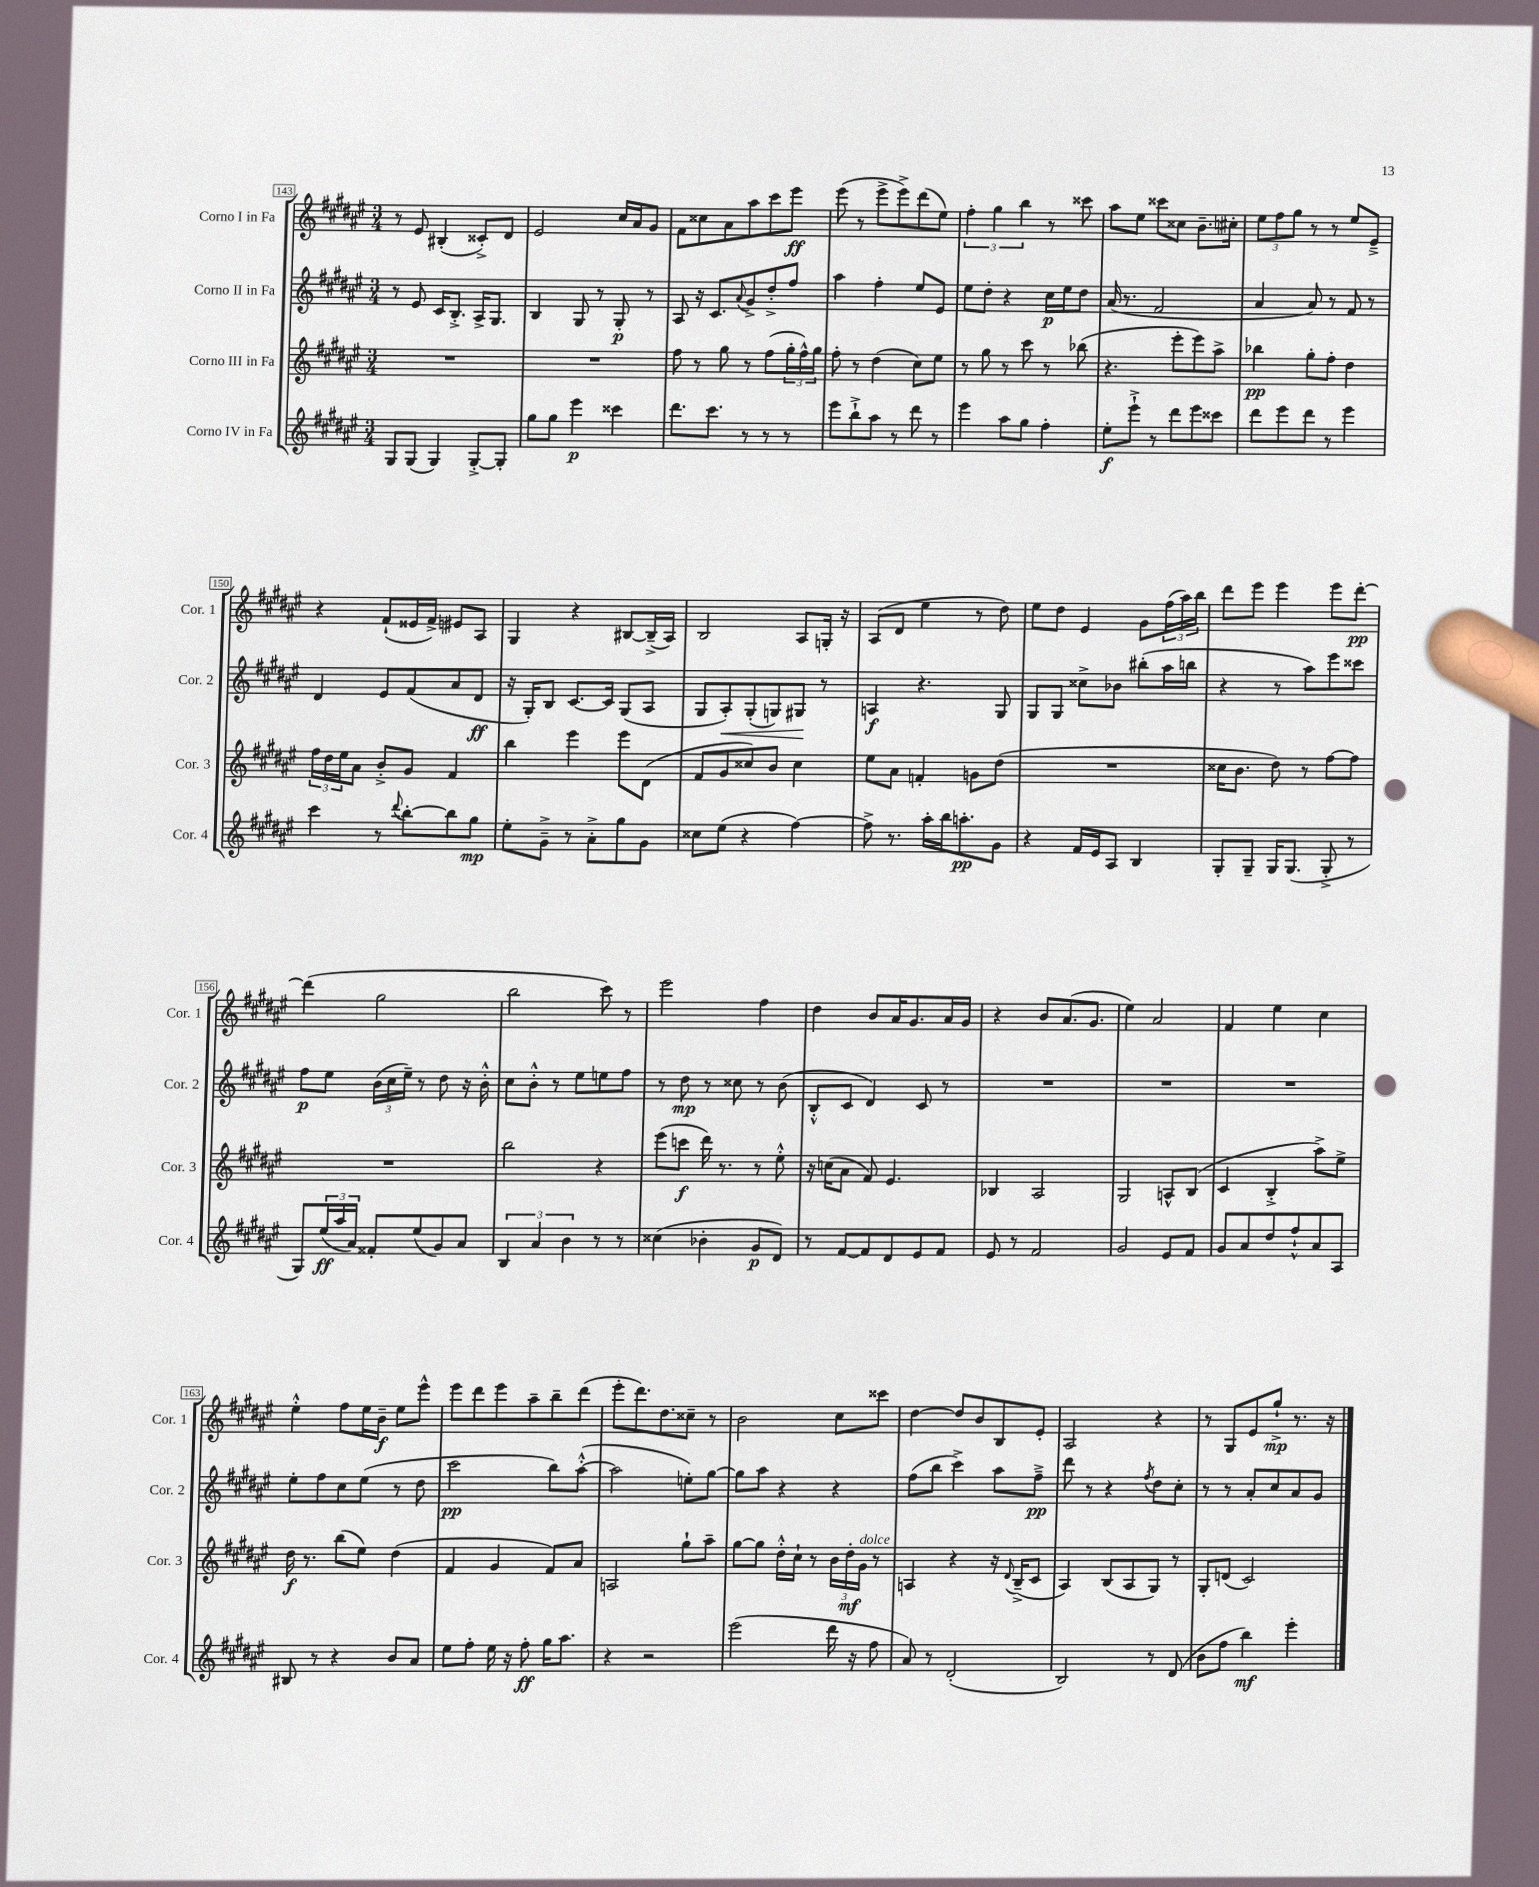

**kern	**dynam	**kern	**dynam	**kern	**dynam	**kern	**dynam
*part4	*part4	*part3	*part3	*part2	*part2	*part1	*part1
*staff4	*staff4	*staff3	*staff3	*staff2	*staff2	*staff1	*staff1
*I"Corno IV in Fa	*	*I"Corno III in Fa	*	*I"Corno II in Fa	*	*I"Corno I in Fa	*
*I'Cor. 4	*	*I'Cor. 3	*	*I'Cor. 2	*	*I'Cor. 1	*
*clefG2	*	*clefG2	*	*clefG2	*	*clefG2	*
*k[f#c#g#d#a#e#]	*	*k[f#c#g#d#a#e#]	*	*k[f#c#g#d#a#e#]	*	*k[f#c#g#d#a#e#]	*
*M3/4	*	*M3/4	*	*M3/4	*	*M3/4	*
=143	=143	=143	=143	=143	=143	=143	=143
8G#/L	.	2.r	.	8r	.	8r	.
(8G#/J	.	.	.	8e#/	.	8e#/	.
4G#/)	.	.	.	16c#/KL	.	(4B#X'/	.
.	.	.	.	8.B'^/J	.	.	.
[8G#'^/L	.	.	.	16A#^/KL	.	8c##X'^/L)	.
.	.	.	.	8.G#/J	.	.	.
8G#'/J]	.	.	.	.	.	8d#/J	.
=144	=144	=144	=144	=144	=144	=144	=144
8gg#\L	.	2.r	.	4B/	.	2e#/	.
8gg#\J	.	.	.	.	.	.	.
4eee#\	p	.	.	8G#/	.	.	.
.	.	.	.	8r	.	.	.
4ccc##X\	.	.	.	8G#'/	p	16cc#/LL	.
.	.	.	.	.	.	16a#/J	.
.	.	.	.	8r	.	8g#/J	.
=145	=145	=145	=145	=145	=145	=145	=145
8.ddd#\L	.	8ff#\	.	8A#/	.	8f#\L	.
.	.	8r	.	16r	.	8cc##X\	.
8.ccc#\J	.	.	.	8.c#/L	.	.	.
.	.	8gg#\	.	.	.	8a#\	.
.	.	.	.	8qqa#/	.	.	.
8r	.	8r	.	8g#^/	.	8aa#\	.
8r	.	(8ff#\L	.	8dd#'^/	.	8ccc#\	.
8r	.	24gg#'\L	.	8ff#/J	.	8eee#\J	ff
.	.	24ff#^^\)	.	.	.	.	.
.	.	24gg#\JJ	.	.	.	.	.
=146	=146	=146	=146	=146	=146	=146	=146
8eee#\L	.	8ff#'\	.	4aa#\	.	(8eee#\	.
8bb`^\	.	8r	.	.	.	8r	.
8aa#\J	.	(4dd#\	.	4ff#'\	.	8eee#^\L	.
8r	.	.	.	.	.	8eee#^\)	.
8ddd#\	.	8cc#\L)	.	8ee#/L	.	(8ddd#\	.
8r	.	8ee#\J	.	8e#/J	.	8ee#\J)	.
=147	=147	=147	=147	=147	=147	=147	=147
4eee#\	.	8r	.	8ee#\L	.	6ff#'\	.
.	.	8gg#\	.	8dd#'\J	.	.	.
.	.	.	.	.	.	6gg#\	.
8aa#\L	.	8r	.	4r	.	.	.
.	.	.	.	.	.	6bb\	.
8gg#\J	.	8ccc#\	.	.	.	.	.
4ff#'\	.	8r	.	16cc#\LL	p	8r	.
.	.	.	.	16ee#\J	.	.	.
.	.	(8bb-X\	.	8dd#\J	.	8ccc##X\	.
=148	=148	=148	=148	=148	=148	=148	=148
8ee#'\L	f	4.r	.	(16a#/	.	8aa#\L	.
.	.	.	.	8.r	.	.	.
8eee#`^\J	.	.	.	.	.	8ee#\J	.
8r	.	.	.	2f#/	.	8ccc##X\L	.
8ddd#\L	.	8eee#'\L	.	.	.	8cc##X\J	.
8eee#\	.	8eee#\)	.	.	.	8.b~\L	.
8ccc##X\J	.	8aa#^\J	.	.	.	.	.
.	.	.	.	.	.	16cc#X'\Jk	.
=149	=149	=149	=149	=149	=149	=149	=149
8ddd#\L	.	4bb-X\	pp	4a#/	.	12ee#\L	.
.	.	.	.	.	.	12ff#\	.
8eee#\	.	.	.	.	.	.	.
.	.	.	.	.	.	12gg#\J	.
8ddd#\J	.	8gg#'\L	.	8a#/)	.	8r	.
8r	.	8ff#'\J	.	8r	.	8r	.
4eee#\	.	4dd#\	.	8f#/	.	8ee#/L	.
.	.	.	.	8r	.	8e#~^/J	.
!!LO:LB:g=z
=150	=150	=150	=150	=150	=150	=150	=150
4ccc#\	.	24ff#\LL	.	4d#/	.	4r	.
.	.	24dd#\	.	.	.	.	.
.	.	24ee#\J	.	.	.	.	.
.	.	8a#\J	.	.	.	.	.
8r	.	8b'^/L	.	8e#/L	.	(8f#`/L	.
8qqddd#/	.	.	.	.	.	.	.
[8bb'\L	.	8g#/J	.	(8f#/	.	16e##X/L	.
.	.	.	.	.	.	16f#^/JJ)	.
8bb\]	.	4f#/	.	8a#/	.	8e#X/L	.
8gg#\J	mp	.	.	8d#/J	ff	8A#/J	.
=151	=151	=151	=151	=151	=151	=151	=151
8ee#'\L	.	4bb\	.	16r	.	4G#/	.
.	.	.	.	16G#'/KL)	.	.	.
8g#~^\J	.	.	.	8B/J	.	.	.
8r	.	4eee#\	.	[8.c#/L	.	4r	.
8a#'^\L	.	.	.	.	.	.	.
.	.	.	.	16c#/Jk]	.	.	.
8gg#\	.	8eee#\L	.	(8G#/L	.	[8B#X/L	.
8g#\J	.	(8d#\J	.	8A#/J	.	(16B#~^/L]	.
.	.	.	.	.	.	16A#/JJ)	.
=152	=152	=152	=152	=152	=152	=152	=152
8cc##X\L	.	8f#/L	.	8G#/L	.	2B/	.
!	!	!	!	!	!LO:HP:b	!	!
(8ee#\J	.	8g#/	.	8A#'/)	<	.	.
4r	.	8cc##X/)	.	(8G#'/	.	.	.
.	.	8b/J	.	8Gn/)	.	.	.
[4ff#\)	.	4cc##\	.	8G#X/J	.	8A#/L	.
.	.	.	.	8r	[	16Gn'/Jk	.
.	.	.	.	.	.	16r	.
=153	=153	=153	=153	=153	=153	=153	=153
8ff#^\]	.	8ee#\L	.	4An/	f	(8A#/L	.
8.r	.	8a#\J	.	.	.	8d#/J	.
.	.	4fn'/	.	4.r	.	4ee#\	.
16aa#'\LL	.	.	.	.	.	.	.
16bb\J	.	.	.	.	.	.	.
8.aan'\	pp	.	.	.	.	.	.
.	.	8gn\L	.	.	.	8r	.
8g#\J	.	(8dd#\J	.	8G#/	.	8dd#\)	.
=154	=154	=154	=154	=154	=154	=154	=154
4r	.	2.r	.	8G#/L	.	8ee#\L	.
.	.	.	.	8G#/J	.	8dd#\J	.
16f#/LL	.	.	.	8cc##X^\L	.	4e#/	.
16e#/J	.	.	.	.	.	.	.
8A#/J	.	.	.	8b-X\J	.	.	.
4B/	.	.	.	(8bb#X'\L	.	8g#\L	.
.	.	.	.	16aa#\L	.	(24ff#\L	.
.	.	.	.	.	.	24aa#\)	.
.	.	.	.	16bbn\JJ	.	.	.
.	.	.	.	.	.	24bb\JJ	.
=155	=155	=155	=155	=155	=155	=155	=155
8G#'/L	.	16cc##X\KL	.	4r	.	8ddd#\L	.
.	.	8.b\J	.	.	.	.	.
8G#~/J	.	.	.	.	.	8eee#\J	.
16G#/KL	.	8dd#\)	.	8r	.	4eee#\	.
(8.G#/J	.	.	.	.	.	.	.
.	.	8r	.	8aa#\L)	.	.	.
8G#'^/	.	[8ff#\L	.	8eee#\	.	8eee#\L	.
8r	.	8ff#\J]	.	8ccc##X\J	.	[8ddd#'\J	pp
!!LO:LB:g=z
=156	=156	=156	=156	=156	=156	=156	=156
8G#/L)	.	2.r	.	8ff#\L	p	(4ddd#\]	.
(24ee#/L	ff	.	.	8ee#\J	.	.	.
24aa#/	.	.	.	.	.	.	.
24a#/JJ)	.	.	.	.	.	.	.
8f##X'/L	.	.	.	(24b\LL	.	2gg#\	.
.	.	.	.	24cc#\	.	.	.
.	.	.	.	24ee#~\JJ)	.	.	.
(8ee#/	.	.	.	8r	.	.	.
8g#/)	.	.	.	8dd#\	.	.	.
8a#/J	.	.	.	16r	.	.	.
.	.	.	.	16b'^^\	.	.	.
=157	=157	=157	=157	=157	=157	=157	=157
6B/	.	2bb\	.	8cc#\L	.	2bb\	.
.	.	.	.	8b'^^\J	.	.	.
6a#/	.	.	.	.	.	.	.
.	.	.	.	8r	.	.	.
6b\	.	.	.	.	.	.	.
.	.	.	.	8ee#\L	.	.	.
8r	.	4r	.	8een\	.	8ccc#\)	.
8r	.	.	.	8ff#\J	.	8r	.
=158	=158	=158	=158	=158	=158	=158	=158
(4cc##X\	.	(8eee#\L	.	8r	.	2eee#\	.
.	.	8cccn\J	f	8dd#\	mp	.	.
4b-X'\	.	16ddd#\)	.	8r	.	.	.
.	.	8.r	.	.	.	.	.
.	.	.	.	8cc##X\	.	.	.
8g#/L	p	8r	.	8r	.	4ff#\	.
8d#/J)	.	8ee#'^^\	.	(8b\	.	.	.
=159	=159	=159	=159	=159	=159	=159	=159
8r	.	16r	.	8B'^^/L	.	4dd#\	.
.	.	(16ccn\KL	.	.	.	.	.
[8f#/L	.	8a#\J	.	8c#/J	.	.	.
8f#/]	.	8f#/)	.	4d#/)	.	8b/L	.
8d#/	.	4.e#/	.	.	.	16a#/K	.
.	.	.	.	.	.	8.g#/	.
8e#/	.	.	.	8c#/	.	.	.
8f#/J	.	.	.	8r	.	16a#/L	.
.	.	.	.	.	.	16g#/JJ	.
=160	=160	=160	=160	=160	=160	=160	=160
8e#/	.	4B-X/	.	2.r	.	4r	.
8r	.	.	.	.	.	.	.
2f#/	.	2A#/	.	.	.	8b/L	.
.	.	.	.	.	.	(8.a#/	.
.	.	.	.	.	.	8.g#/J	.
=161	=161	=161	=161	=161	=161	=161	=161
2g#/	.	2G#/	.	2.r	.	4ee#\)	.
.	.	.	.	.	.	2a#/	.
8e#/L	.	8An^^/L	.	.	.	.	.
8f#/J	.	(8B/J	.	.	.	.	.
=162	=162	=162	=162	=162	=162	=162	=162
8g#/L	.	4c#/	.	2.r	.	4f#/	.
8a#/	.	.	.	.	.	.	.
8dd#/	.	4B'^/	.	.	.	4ee#\	.
8ff#`^^/	.	.	.	.	.	.	.
8a#/	.	8aa#^\L)	.	.	.	4cc#\	.
8A#/J	.	8ee#^\J	.	.	.	.	.
!!LO:LB:g=z
=163	=163	=163	=163	=163	=163	=163	=163
8B#X/	.	16dd#\	f	8ee#'\L	.	4ee#'^^\	.
.	.	8.r	.	.	.	.	.
8r	.	.	.	8ff#\	.	.	.
4r	.	(8bb\L	.	8cc#\	.	8ff#\L	.
.	.	8ee#\J)	.	(8ee#\J	.	16ee#\L	.
.	.	.	.	.	.	16b~\JJ	f
8b/L	.	(4dd#\	.	8r	.	8ee#\L	.
8a#/J	.	.	.	8dd#\	.	8eee#^^\J	.
=164	=164	=164	=164	=164	=164	=164	=164
8ee#\L	.	4f#/	.	2ccc#\	pp	8eee#\L	.
8ff#'\J	.	.	.	.	.	8ddd#\	.
16ee#\	.	4g#/	.	.	.	8eee#\	.
16r	.	.	.	.	.	.	.
8ff#'\	ff	.	.	.	.	8aa#~\	.
16gg#\KL	.	8f#/L)	.	8bb\L)	.	8bb~\	.
8.aa#\J	.	.	.	.	.	.	.
.	.	8a#/J	.	([8aa#'^^\J	.	(8ddd#\J	.
=165	=165	=165	=165	=165	=165	=165	=165
4r	.	2An/	.	2aa#\]	.	8eee#'\L	.
.	.	.	.	.	.	8.ddd#\)	.
2r	.	.	.	.	.	.	.
.	.	.	.	.	.	8.dd#\	.
.	.	8gg#`\L	.	8een'\L)	.	8cc##X~\J	.
.	.	8aa#~\J	.	[8gg#\J	.	8r	.
=166	=166	=166	=166	=166	=166	=166	=166
(2eee#\	.	[8gg#\L	.	8gg#\L]	.	2b\	.
.	.	8gg#\J]	.	8aa#\J	.	.	.
.	.	16dd#'^^\LL	.	4r	.	.	.
.	.	16cc#`\JJ	.	.	.	.	.
.	.	8r	.	.	.	.	.
16ddd#\	.	24b\LL	.	4r	.	8cc#\L	.
.	.	24dd#'\	mf	.	.	.	.
16r	.	.	.	.	.	.	.
!	!	!LO:TX:a:i:t=dolce	!	!	!	!	!
.	.	24g#\JJ	.	.	.	.	.
8ff#\	.	8r	.	.	.	8ccc##X\J	.
=167	=167	=167	=167	=167	=167	=167	=167
8a#/)	.	4An/	.	(8ff#\L	.	[4dd#\	.
8r	.	.	.	8bb\J	.	.	.
(2d#'/	.	4r	.	4ccc#^\)	.	8dd#/L]	.
.	.	.	.	.	.	8b/	.
.	.	16r	.	8aa#\L	.	8B/	.
.	.	8qqd#/	.	.	.	.	.
.	.	(16B~^/KL	.	.	.	.	.
.	.	8c#/J	.	8ff#~^\J	pp	8e#'/J	.
=168	=168	=168	=168	=168	=168	=168	=168
2B/)	.	4A#/)	.	8ddd#\	.	2A#/	.
.	.	.	.	8r	.	.	.
.	.	(8B/L	.	4r	.	.	.
.	.	8A#/	.	.	.	.	.
.	.	.	.	8qff#/	.	.	.
8r	.	8G#/J)	.	8dd#\L	.	4r	.
(8d#/	.	8r	.	8cc#'\J	.	.	.
=169	=169	=169	=169	=169	=169	=169	=169
8b\L	.	8G#'/L	.	8r	.	8r	.
8ff#\J	.	(8dn/J	.	8r	.	8G#/L	.
4bb\)	mf	2c#/)	.	8a#'/L	.	8e#/	.
.	.	.	.	8cc#/	.	8gg#`^/J	mp
4eee#'\	.	.	.	8a#/	.	8.r	.
.	.	.	.	8g#/J	.	.	.
.	.	.	.	.	.	16r	.
==	==	==	==	==	==	==	==
*-	*-	*-	*-	*-	*-	*-	*-
